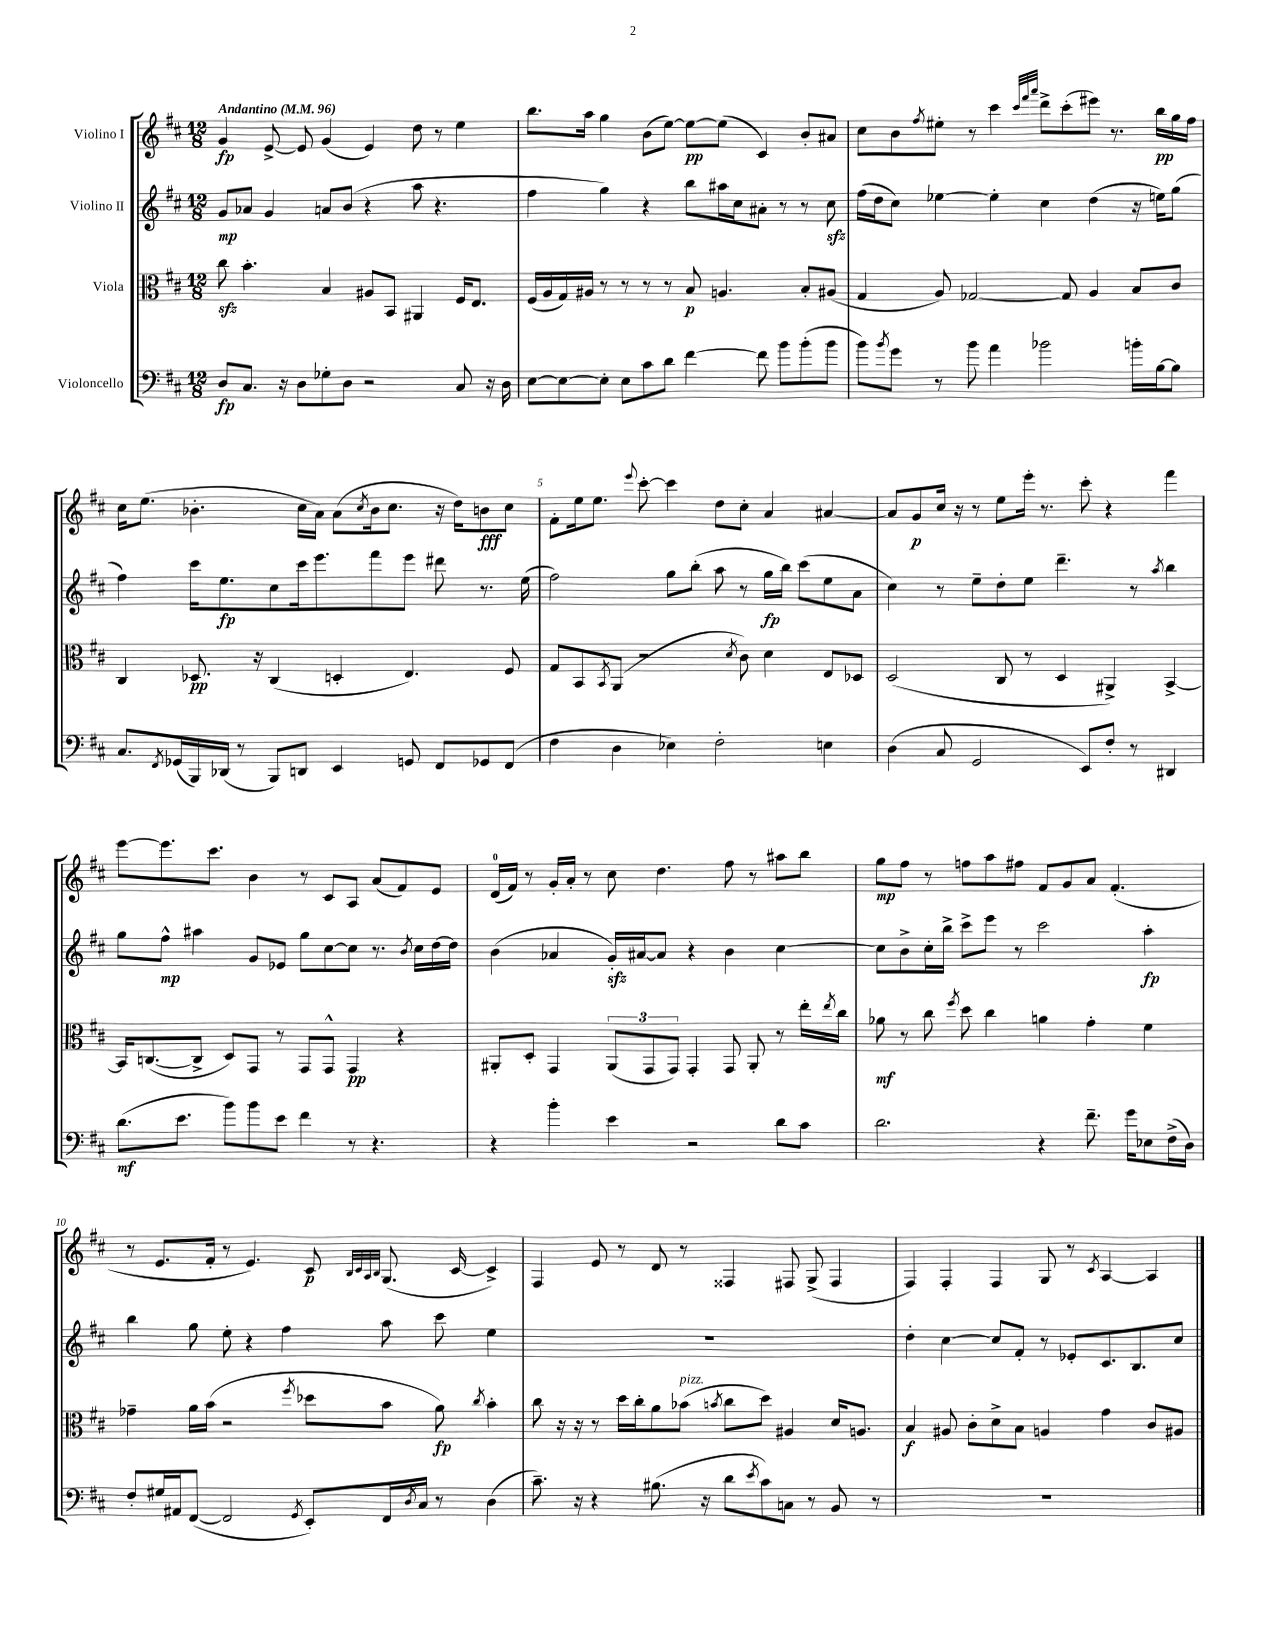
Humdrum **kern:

**kern	**dynam	**kern	**dynam	**kern	**dynam	**kern	**dynam
*part4	*part4	*part3	*part3	*part2	*part2	*part1	*part1
*staff4	*staff4	*staff3	*staff3	*staff2	*staff2	*staff1	*staff1
*I"Violoncello	*	*I"Viola	*	*I"Violino II	*	*I"Violino I	*
*clefF4	*	*clefC3	*	*clefG2	*	*clefG2	*
*k[f#c#]	*	*k[f#c#]	*	*k[f#c#]	*	*k[f#c#]	*
*M12/8	*	*M12/8	*	*M12/8	*	*M12/8	*
*MM96	*	*MM96	*	*MM96	*	*MM96	*
=1	=1	=1	=1	=1	=1	=1	=1
!	!	!	!	!	!	!LO:TX:a:B:t=Andantino	!
8D/L	fp	8cc#zz\	.	8g/L	mp	4g/	fp
8.C#/J	.	4.b'\	.	8a-X/J	.	.	.
.	.	.	.	4g/	.	[8e^/	.
16r	.	.	.	.	.	.	.
8D\L	.	.	.	.	.	8e/]	.
8G-X'\	.	4B/	.	8an/L	.	(4g/	.
8D\J	.	.	.	(8b/J	.	.	.
2r	.	8A#X/L	.	4r	.	4e/)	.
.	.	8BB/J	.	.	.	.	.
.	.	4AA#X/	.	8aa\	.	8dd\	.
.	.	.	.	4.r	.	8r	.
8C#/	.	16F#/KL	.	.	.	4ee\	.
.	.	8.E/J	.	.	.	.	.
16r	.	.	.	.	.	.	.
16D\	.	.	.	.	.	.	.
=2	=2	=2	=2	=2	=2	=2	=2
[8E\L	.	(16F#/LL	.	4ff#\	.	8.bb\L	.
.	.	16A/	.	.	.	.	.
8E\_	.	16G/)	.	.	.	.	.
.	.	16A#X/JJ	.	.	.	16aa\Jk	.
8E'\J]	.	8r	.	4gg\)	.	4gg\	.
8E\L	.	8r	.	.	.	.	.
8c#\	.	8r	.	4r	.	(8b\L	.
8d\J	.	8r	.	.	.	[8ee\J)	.
[4f#\	.	8B/	p	8bb\L	.	8ee\L_	pp
.	.	4.An/	.	16aa#X\L	.	(8ee\J]	.
.	.	.	.	16cc#\J	.	.	.
8f#\]	.	.	.	8a#X'\J	.	4c#/)	.
8b\L	.	.	.	8r	.	.	.
(8b'\	.	8B'/L	.	8r	.	8b'/L	.
8b\J	.	(8A#X/J	.	8cc#zz\	.	8a#X/J	.
=3	=3	=3	=3	=3	=3	=3	=3
8b\L)	.	4G/	.	(16ff#\LL	.	8cc#\L	.
.	.	.	.	16dd\J	.	.	.
8qb/	.	.	.	.	.	.	.
8g\J	.	.	.	8cc#\J)	.	8b\	.
.	.	.	.	.	.	8qff#/	.
8r	.	8A/)	.	[4ee-X\	.	8ee#X'\J	.
8b\	.	[2G-X/	.	.	.	8r	.
4a\	.	.	.	4ee-'\]	.	4ccc#\	.
.	.	.	.	.	.	32qqccc#/LLL	.
.	.	.	.	.	.	32qqfff#/	.
.	.	.	.	.	.	32qqaaa/JJJ	.
2b-X\	.	.	.	4cc#\	.	8ddd^\L	.
.	.	8G-/]	.	.	.	(8ccc#'\	.
.	.	4A/	.	(4dd\	.	8eee#X\J)	.
.	.	.	.	.	.	8.r	.
16bn'\LL	.	8B/L	.	16r	.	.	.
[16B\J	.	.	.	16een\KL)	.	16bb\LL	pp
8B\J]	.	8c#/J	.	(8gg\J	.	16gg\	.
.	.	.	.	.	.	16ff#\JJ	.
!!LO:LB:g=z
=4	=4	=4	=4	=4	=4	=4	=4
8.C#/L	.	4C#/	.	4ff#\)	.	16cc#\KL	.
.	.	.	.	.	.	(8.ee\J	.
8qFF#/	.	.	.	.	.	.	.
(16GG-X/L	.	.	.	.	.	.	.
16BBB/)	.	8.D-X/	pp	16ccc#\KL	.	4.b-X'\	.
(16DD-X/JJ	.	.	.	8.ee\	fp	.	.
8r	.	.	.	.	.	.	.
.	.	16r	.	.	.	.	.
8BBB/L)	.	(4C#/	.	8cc#\	.	.	.
8DDn/J	.	.	.	16ccc#\k	.	16cc#\LL	.
.	.	.	.	8.eee\	.	16a\JJ)	.
4EE/	.	4Dn'/	.	.	.	(8a\L	.
.	.	.	.	.	.	8qcc#/	.
.	.	.	.	8fff#\	.	16b-\k	.
.	.	.	.	.	.	8.cc#\J	.
8GGn/	.	4.E/)	.	8eee\J	.	.	.
8FF#/L	.	.	.	8ddd#X\	.	16r	.
.	.	.	.	.	.	16dd\KL)	.
8GG-X/	.	.	.	8.r	.	8bn\	fff
(8FF#/J	.	8F#/	.	.	.	8cc#\J	.
.	.	.	.	(16ee\	.	.	.
=5	=5	=5	=5	=5	=5	=5	=5
4F#\	.	8G/L	.	2ff#\)	.	8f#'\L	.
.	.	8BB/	.	.	.	16ee\k	.
.	.	.	.	.	.	8.ee\J	.
.	.	8qBB/	.	.	.	.	.
4D\	.	(8AA/J	.	.	.	.	.
.	.	.	.	.	.	8qqeee/	.
.	.	2r	.	.	.	[8ccc#'\	.
4E-X\)	.	.	.	8gg\L	.	4ccc#\]	.
.	.	.	.	(8bb'\J	.	.	.
2F#'\	.	.	.	8aa\	.	8dd\L	.
.	.	8qd/	.	.	.	.	.
.	.	8c#\)	.	8r	.	8cc#'\J	.
.	.	4d\	.	16gg\LL	fp	4a/	.
.	.	.	.	16bb\JJ)	.	.	.
.	.	.	.	(8ccc#\L	.	.	.
4En\	.	8E/L	.	8ee\	.	[4a#X/	.
.	.	8D-X/J	.	8a\J	.	.	.
=6	=6	=6	=6	=6	=6	=6	=6
(4D\	.	(2D/	.	4cc#\)	.	8a#/L]	.
.	.	.	.	.	.	8g/	p
8C#/	.	.	.	8r	.	16cc#/Jk	.
.	.	.	.	.	.	16r	.
2GG/	.	.	.	8ee~\L	.	8r	.
.	.	8C#/	.	8dd'\	.	8ee\L	.
.	.	8r	.	8ee\J	.	16eee'\Jk	.
.	.	.	.	.	.	8.r	.
.	.	4D/	.	4.ddd~\	.	.	.
8EE/L)	.	.	.	.	.	8ccc#'\	.
8F#'/J	.	4AA#X^/)	.	.	.	4r	.
8r	.	.	.	8r	.	.	.
.	.	.	.	8qaa/	.	.	.
4DD#X/	.	[4BB^/	.	4bb\	.	4fff#\	.
!!LO:LB:g=z
=7	=7	=7	=7	=7	=7	=7	=7
(8.d\L	mf	16BB/KL]	.	8gg\L	.	[8eee\L	.
.	.	([8.Cn/	.	.	.	.	.
.	.	.	.	8ff#^^\J	mp	8.eee\]	.
8.e\J	.	.	.	.	.	.	.
.	.	8C^/J]	.	4aa#X\	.	.	.
.	.	.	.	.	.	8.ccc#\J	.
8b\L)	.	8D/L)	.	.	.	.	.
8b\	.	8GG/J	.	8g/L	.	4b\	.
8e\J	.	8r	.	8e-X/J	.	.	.
4f#\	.	8GG/L	.	8gg\L	.	8r	.
.	.	8GG^^/J	.	[8cc#\	.	8c#/L	.
8r	.	4GG/	pp	8cc#\J]	.	8A/J	.
4.r	.	.	.	8.r	.	(8a/L	.
.	.	4r	.	.	.	8f#/)	.
.	.	.	.	8qb/	.	.	.
.	.	.	.	16cc#\LL	.	.	.
.	.	.	.	[16dd\	.	8e/J	.
.	.	.	.	16dd\JJ]	.	.	.
=8	=8	=8	=8	=8	=8	=8	=8
4r	.	8AA#X'/L	.	(4b\	.	(16d/LL	.
.	.	.	.	.	.	16f#/JJ)	.
.	.	8D'/J	.	.	.	8r	.
4b'\	.	4GG/	.	4a-X/	.	16g'/LL	.
.	.	.	.	.	.	16a'/JJ	.
.	.	.	.	.	.	8r	.
4e\	.	(12AA#/L	.	16gzz'/LL)	.	8cc#\	.
.	.	.	.	[16a#X/J	.	.	.
.	.	12GG/	.	.	.	.	.
.	.	.	.	8a#/J]	.	4.dd\	.
.	.	12GG/J)	.	.	.	.	.
2r	.	4GG'/	.	4r	.	.	.
.	.	8GG/	.	4b\	.	8ff#\	.
.	.	8AA#'/	.	.	.	8r	.
8d\L	.	8r	.	[4cc#\	.	8aa#X\L	.
8c#\J	.	16ee'\LL	.	.	.	8bb\J	.
.	.	8qee/	.	.	.	.	.
.	.	16cc#\JJ	.	.	.	.	.
=9	=9	=9	=9	=9	=9	=9	=9
2.d\	.	8a-X\	mf	8cc#\L]	.	8gg\L	mp
.	.	8r	.	8b^\	.	8ff#\J	.
.	.	8cc#\	.	16cc#'\L	.	8r	.
.	.	.	.	16bb^\JJ	.	.	.
.	.	8qff#/	.	.	.	.	.
.	.	8dd\	.	8ccc#^\L	.	8ffn\L	.
.	.	4cc#\	.	8eee\J	.	8aa\	.
.	.	.	.	8r	.	8ff#X\J	.
4r	.	4an\	.	2ccc#\	.	8f#/L	.
.	.	.	.	.	.	8g/	.
8.f#~\	.	4g'\	.	.	.	8a/J	.
.	.	.	.	.	.	(4.f#'/	.
16g\KL	.	.	.	.	.	.	.
8E-X\	.	4f#\	.	4aa'\	fp	.	.
(16F#^\L	.	.	.	.	.	.	.
16D\JJ)	.	.	.	.	.	.	.
!!LO:LB:g=z
=10	=10	=10	=10	=10	=10	=10	=10
8F#'/L	.	4g-X~\	.	4bb\	.	8r	.
16G#X/L	.	.	.	.	.	8.e/L	.
16AA#X/J	.	.	.	.	.	.	.
([8FF#/J	.	16a\LL	.	8gg\	.	.	.
.	.	(16b\JJ	.	.	.	16f#'/Jk	.
2FF#/]	.	2r	.	8ee'\	.	8r	.
.	.	.	.	4r	.	4.e/)	.
.	.	.	.	4ff#\	.	.	.
8qGG/	.	8qff#/	.	.	.	.	.
8EE'/L)	.	8dd-X\L	.	.	.	8c#/	p
.	.	.	.	.	.	32qqB/LLL	.
.	.	.	.	.	.	32qqc#/	.
.	.	.	.	.	.	32qqA/	.
.	.	.	.	.	.	32qqB/JJJ	.
16FF#/L	.	8b\J	.	8aa\	.	(8.G/	.
8qD/	.	.	.	.	.	.	.
16C#/JJ	.	.	.	.	.	.	.
8r	.	8a\)	fp	8ccc#\	.	.	.
.	.	.	.	.	.	[16c#/	.
.	.	8qcc#/	.	.	.	.	.
(4D\	.	4b'\	.	4ee\	.	4c#^/])	.
=11	=11	=11	=11	=11	=11	=11	=11
8.c#~\)	.	8cc#\	.	1.r	.	4F#/	.
.	.	16r	.	.	.	.	.
16r	.	16r	.	.	.	.	.
4r	.	8r	.	.	.	8e/	.
.	.	16dd\LL	.	.	.	8r	.
.	.	16cc#'\J	.	.	.	.	.
(8.B#X\	.	8a\	.	.	.	8d/	.
!	!	!LO:TX:a:i:t=pizz.	!	!	!	!	!
.	.	(8b-X\J	.	.	.	8r	.
16r	.	.	.	.	.	.	.
.	.	8qbn/	.	.	.	.	.
8d\L	.	8cc#\L	.	.	.	4F##X/	.
8qe/	.	.	.	.	.	.	.
8c#\)	.	8dd\J)	.	.	.	.	.
8Cn\J	.	4A#X/	.	.	.	8F#X/	.
8r	.	.	.	.	.	(8G^/	.
8BB/	.	16d/KL	.	.	.	4F#/	.
.	.	8.An/J	.	.	.	.	.
8r	.	.	.	.	.	.	.
=12	=12	=12	=12	=12	=12	=12	=12
1.r	.	4B/	f	4dd'\	.	4F#/)	.
.	.	8A#X/	.	[4cc#\	.	4F#'/	.
.	.	8c#'\L	.	.	.	.	.
.	.	8d^\	.	8cc#/L]	.	4F#/	.
.	.	8B\J	.	8f#'/J	.	.	.
.	.	4An/	.	8r	.	8G/	.
.	.	.	.	8e-X'/L	.	8r	.
.	.	.	.	.	.	8qc#/	.
.	.	4g\	.	8.c#/	.	[4A/	.
.	.	.	.	8.B/	.	.	.
.	.	8c#/L	.	.	.	4A/]	.
.	.	8A#X/J	.	8cc#/J	.	.	.
==	==	==	==	==	==	==	==
*-	*-	*-	*-	*-	*-	*-	*-
